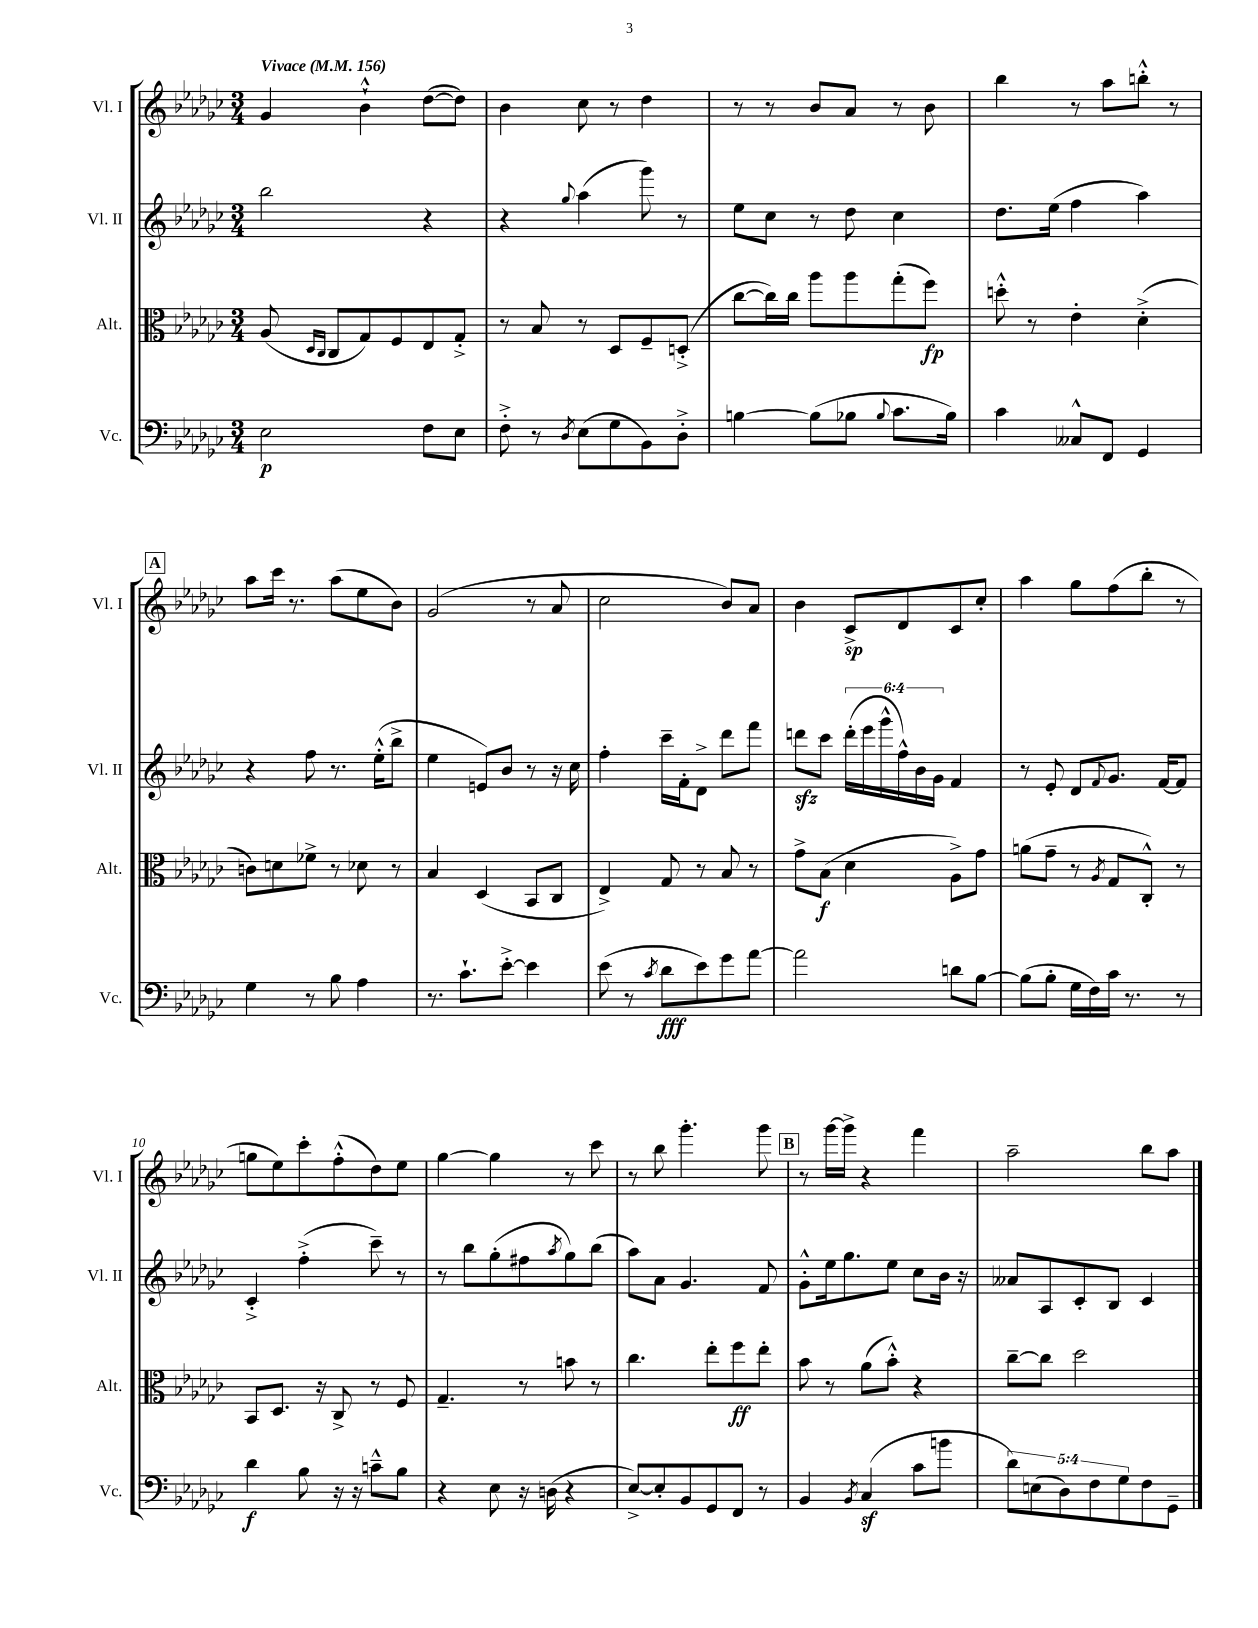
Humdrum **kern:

**kern	**dynam	**kern	**dynam	**kern	**kern	**dynam
*part4	*part4	*part3	*part3	*part2	*part1	*part1
*staff4	*staff4	*staff3	*staff3	*staff2	*staff1	*staff1
*I"Vc.	*	*I"Alt.	*	*I"Vl. II	*I"Vl. I	*
*I'Vc.	*	*I'Alt.	*	*I'Vl. II	*I'Vl. I	*
*clefF4	*	*clefC3	*	*clefG2	*clefG2	*
*k[b-e-a-d-g-c-]	*	*k[b-e-a-d-g-c-]	*	*k[b-e-a-d-g-c-]	*k[b-e-a-d-g-c-]	*
*M3/4	*	*M3/4	*	*M3/4	*M3/4	*
*MM156	*	*MM156	*	*MM156	*MM156	*
=1	=1	=1	=1	=1	=1	=1
!	!	!	!	!	!LO:TX:a:B:t=Vivace	!
2E-\	p	(8A-/	.	2bb-\	4g-/	.
.	.	16qqD-/LL	.	.	.	.
.	.	16qqC-/JJ	.	.	.	.
.	.	8C-/L	.	.	.	.
.	.	8G-/)	.	.	4b-`^^\	.
.	.	8F/	.	.	.	.
8F\L	.	8E-/	.	4r	([8dd-\L	.
8E-\J	.	8G-'^/J	.	.	8dd-\J])	.
=2	=2	=2	=2	=2	=2	=2
8F'^\	.	8r	.	4r	4b-\	.
8r	.	8B-/	.	.	.	.
8qD-/	.	.	.	8qqgg-/	.	.
(8E-\L	.	8r	.	(4aa-\	8cc-\	.
8G-\	.	8D-/L	.	.	8r	.
8BB-\)	.	8F~/	.	8ggg-\)	4dd-\	.
8D-'^\J	.	(8Dn'^/J	.	8r	.	.
=3	=3	=3	=3	=3	=3	=3
[4Bn\	.	[8cc-\L	.	8ee-\L	8r	.
.	.	16cc-\L])	.	8cc-\J	8r	.
.	.	16cc-\JJ	.	.	.	.
(8B\L]	.	8aa-\L	.	8r	8b-/L	.
8B-X\J	.	8aa-\	.	8dd-\	8a-/J	.
8qqB-/	.	.	.	.	.	.
8.c-\L	.	(8gg-'\	.	4cc-\	8r	.
.	.	8ff\J)	fp	.	8b-\	.
16B-\Jk)	.	.	.	.	.	.
=4	=4	=4	=4	=4	=4	=4
4c-\	.	8ddn'^^\	.	8.dd-\L	4bb-\	.
.	.	8r	.	.	.	.
.	.	.	.	(16ee-\Jk	.	.
8C--X^^/L	.	4e-'\	.	4ff\	8r	.
8FF/J	.	.	.	.	8aa-\L	.
4GG-/	.	(4d-'^\	.	4aa-\)	8bbn'^^\J	.
.	.	.	.	.	8r	.
!!LO:LB:g=z
!!LO:REH:place=s1:t=A
=5	=5	=5	=5	=5	=5	=5
4G-\	.	8cn\L)	.	4r	8aa-\L	.
.	.	8dn\	.	.	16ccc-\Jk	.
.	.	.	.	.	8.r	.
8r	.	8f-X^\J	.	8ff\	.	.
8B-\	.	8r	.	8.r	(8aa-\L	.
4A-\	.	8d-X\	.	.	8ee-\	.
.	.	.	.	(16ee-'^^\KL	.	.
.	.	8r	.	8bb-^\J	8b-\J)	.
=6	=6	=6	=6	=6	=6	=6
8.r	.	4B-/	.	4ee-\	(2g-/	.
8.c-`\L	.	.	.	.	.	.
.	.	(4D-/	.	8en/L)	.	.
[8e-'^\J	.	.	.	8b-/J	.	.
4e-\]	.	8BB-/L	.	8r	8r	.
.	.	8C-/J	.	16r	8a-/	.
.	.	.	.	16cc-\	.	.
=7	=7	=7	=7	=7	=7	=7
(8e-\	.	4E-^/)	.	4ff'\	2cc-\	.
8r	.	.	.	.	.	.
8qc-/	.	.	.	.	.	.
8d-\L	fff	8G-/	.	16ccc-~\LL	.	.
.	.	.	.	16f'\J	.	.
8e-\)	.	8r	.	8d-^\J	.	.
8g-\	.	8B-/	.	8ddd-\L	8b-/L)	.
[8a-\J	.	8r	.	8fff\J	8a-/J	.
=8	=8	=8	=8	=8	=8	=8
2a-\]	.	8g-^\L	.	8dddnzz\L	4b-\	.
.	.	(8B-\J	f	8ccc-\J	.	.
.	.	4d-\	.	(24ddd'\LL	8c-^/L	sp
.	.	.	.	24eee-\	.	.
.	.	.	.	24ggg-^^\	.	.
.	.	.	.	24ff^^\)	8d-/	.
.	.	.	.	24b-\	.	.
.	.	.	.	24g-\JJ	.	.
8dn\L	.	8A-^\L)	.	4f/	8c-/	.
[8B-\J	.	8g-\J	.	.	8cc-'/J	.
=9	=9	=9	=9	=9	=9	=9
(8B-\L]	.	(8an\L	.	8r	4aa-\	.
8B-'\J	.	8g-~\J	.	8e-'/	.	.
16G-\LL	.	8r	.	8d-/L	8gg-\L	.
16F\)	.	.	.	.	.	.
.	.	8qA-/	.	8qqf/	.	.
16c-\JJ	.	8G-/L	.	8.g-/J	(8ff\	.
8.r	.	.	.	.	.	.
.	.	8C-'^^/J)	.	.	8bb-'\J	.
.	.	.	.	[16f/KL	.	.
8r	.	8r	.	8f/J]	8r	.
!!LO:LB:g=z
=10	=10	=10	=10	=10	=10	=10
4d-\	f	8BB-/L	.	4c-'^/	8ggn\L	.
.	.	8.D-/J	.	.	8ee-\)	.
8B-\	.	.	.	(4ff'^\	8ccc-'\	.
.	.	16r	.	.	.	.
16r	.	8C-^/	.	.	(8ff'^^\	.
16r	.	.	.	.	.	.
8cn~^^\L	.	8r	.	8ccc-~\)	8dd-\)	.
8B-\J	.	8F/	.	8r	8ee-\J	.
=11	=11	=11	=11	=11	=11	=11
4r	.	4.G-~/	.	8r	[4gg-\	.
.	.	.	.	8bb-\L	.	.
8E-\	.	.	.	(8gg-'\	4gg-\]	.
16r	.	8r	.	8ff#X\	.	.
(16Dn\	.	.	.	.	.	.
.	.	.	.	8qaa-/	.	.
4r	.	8bn\	.	8gg-\)	8r	.
.	.	8r	.	(8bb-\J	8ccc-\	.
=12	=12	=12	=12	=12	=12	=12
[8E-^/L)	.	4.cc-\	.	8aa-\L)	8r	.
8E-'/]	.	.	.	8a-\J	8bb-\	.
8BB-/	.	.	.	4.g-/	4.ggg-'\	.
8GG-/	.	8ee-'\L	.	.	.	.
8FF/J	.	8ff\	ff	.	.	.
8r	.	8ee-'\J	.	8f/	8ggg-\	.
!!LO:REH:place=s1:t=B
=13	=13	=13	=13	=13	=13	=13
4BB-/	.	8b-\	.	8g-'^^\L	8r	.
.	.	8r	.	16ee-\k	[16ggg-\LL	.
.	.	.	.	8.gg-\	16ggg-^\JJ]	.
8qBB-/	.	.	.	.	.	.
(4C-z/	.	(8a-\L	.	.	4r	.
.	.	8b-'^^\J)	.	8ee-\J	.	.
8c-\L	.	4r	.	8cc-\L	4fff\	.
8bn\J	.	.	.	16b-\Jk	.	.
.	.	.	.	16r	.	.
=14	=14	=14	=14	=14	=14	=14
10d-\L)	.	[8cc-~\L	.	8a--X/L	2aa-~\	.
(10En\	.	.	.	.	.	.
.	.	8cc-\J]	.	8A-/	.	.
10D-\)	.	.	.	.	.	.
.	.	2dd-\	.	8c-'/	.	.
10F\	.	.	.	.	.	.
.	.	.	.	8B-/J	.	.
10G-\	.	.	.	.	.	.
8F\	.	.	.	4c-/	8bb-\L	.
8GG-~\J	.	.	.	.	8aa-\J	.
==	==	==	==	==	==	==
*-	*-	*-	*-	*-	*-	*-
